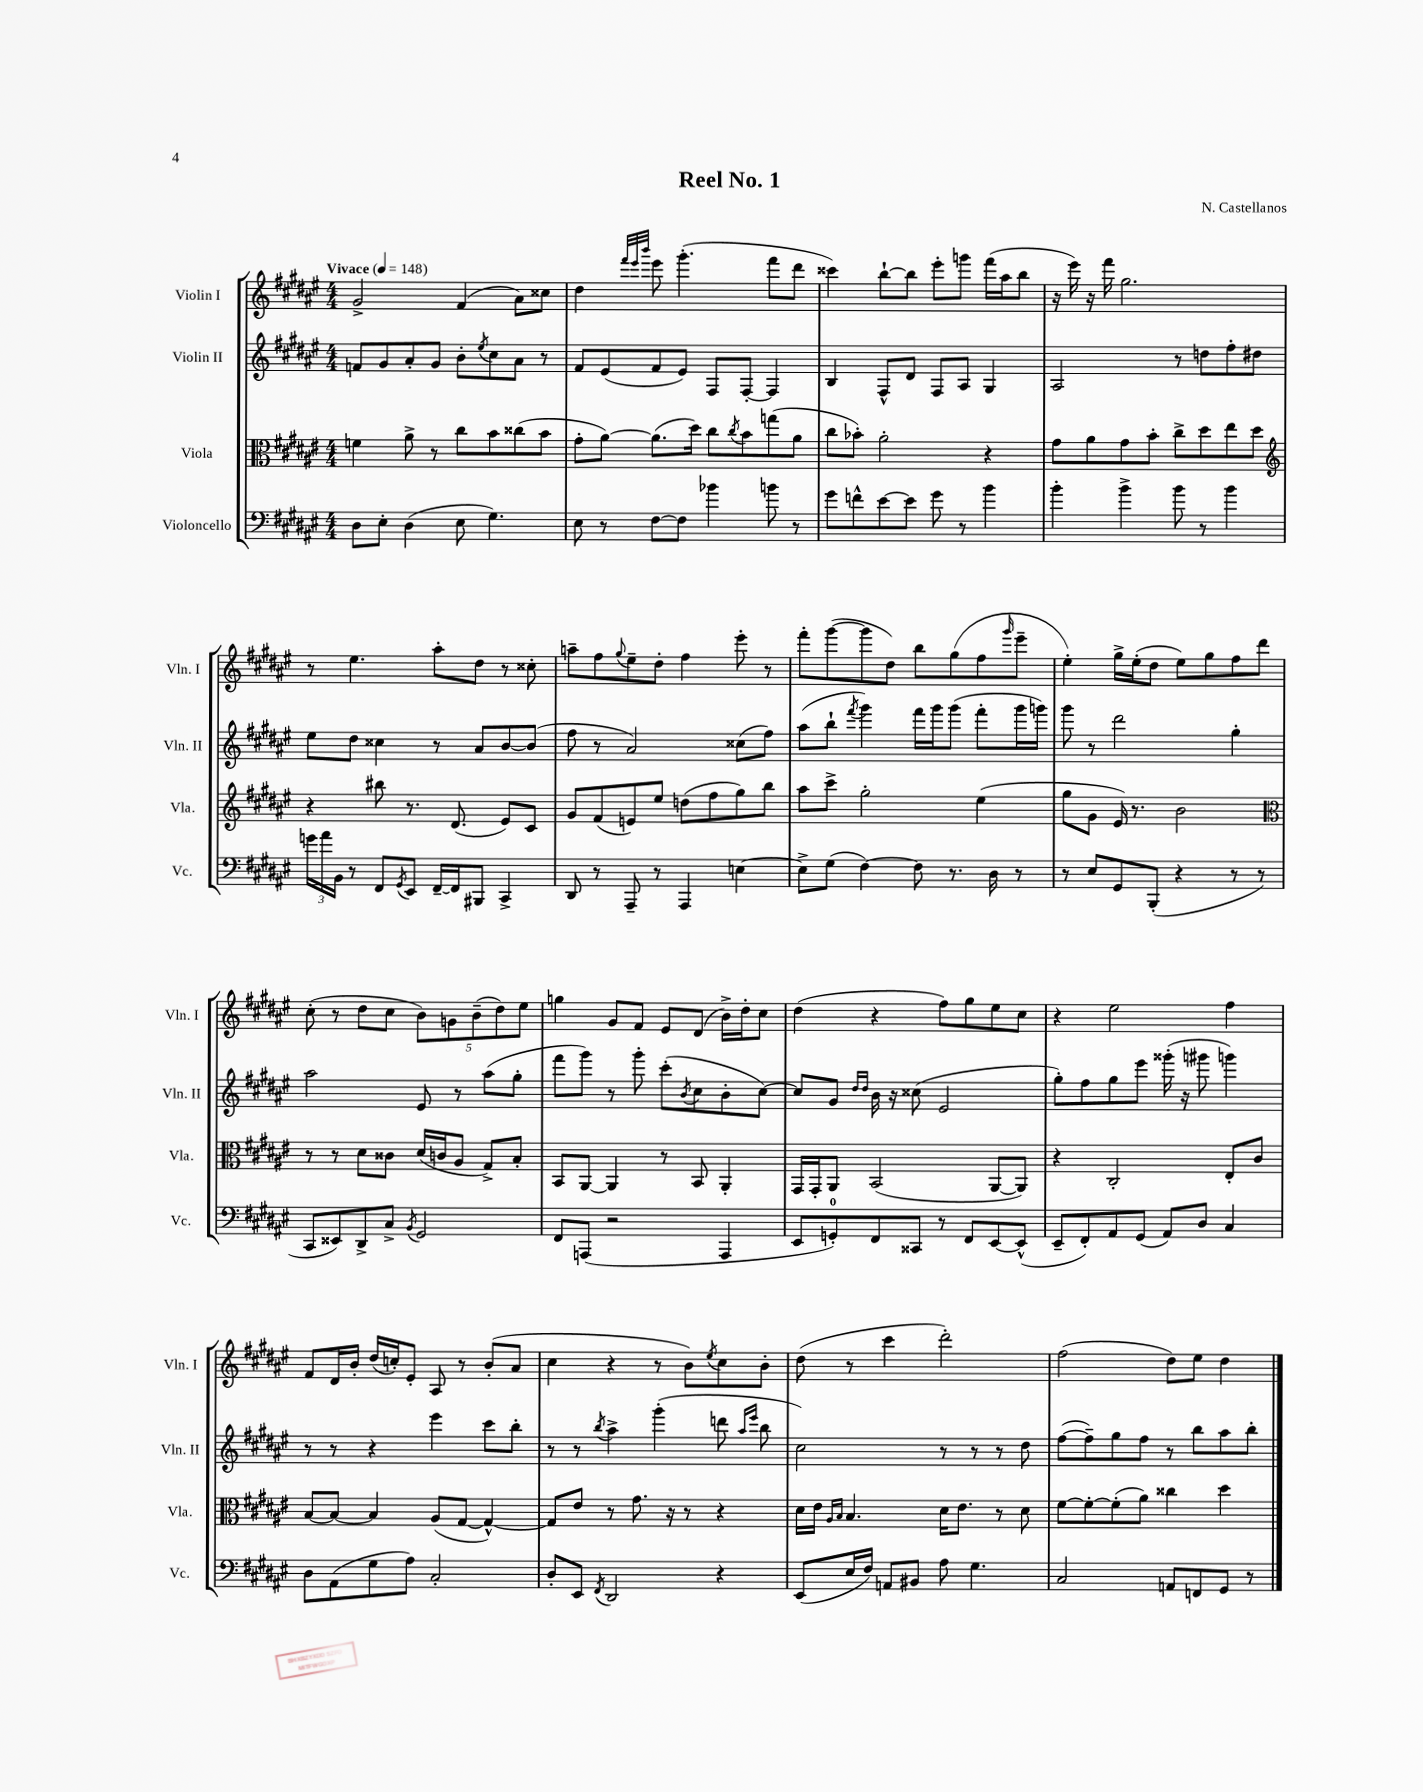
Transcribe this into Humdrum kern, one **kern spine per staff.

**kern	**kern	**kern	**kern
*staff4	*staff3	*staff2	*staff1
*clefF4	*clefC3	*clefG2	*clefG2
*k[f#c#g#d#a#e#]	*k[f#c#g#d#a#e#]	*k[f#c#g#d#a#e#]	*k[f#c#g#d#a#e#]
*M4/4	*M4/4	*M4/4	*M4/4
*MM148	*MM148	*MM148	*MM148
8D#	4f	8f	2g#^
8E#'	.	8g#	.
(4D#	8a#^	8a#'	.
.	8r	8g#	.
8E#	8cc#	8b'	(4f#
.	.	8qee#	.
4.G#)	8b	8cc#	.
.	(8cc##	8a#	8a#)
.	8b	8r	8cc##
=	=	=	=
8E#	8g#'	8f#	4dd#
8r	[8a#)	(8e#	.
.	.	.	32qqfff#
.	.	.	32qqeee#
.	.	.	32qqbbb
[8F#	(8.a#]	8f#	8eee#
8F#]	.	8e#)	(4.ggg#'
.	16dd#)	.	.
4b-	8cc#	8F#	.
.	8qcc#	.	.
.	8b	[8F#'	.
8b	(8gg	4F#]	8fff#
8r	8a#	.	8ddd#
=	=	=	=
8g#	8cc#	4B	4ccc##)
8f^^	8b-')	.	.
[8e#	2a#'	8F#^^	[8bb`
8e#]	.	8d#	8bb]
8g#	.	8F#	8eee#'
8r	.	8A#	8ggg
4b	4r	4G#	(16fff#
.	.	.	16aa#
.	.	.	8bb
=	=	=	=
4b'	8g#	2A#	16r
.	.	.	16eee#)
.	8a#	.	16r
.	.	.	16fff#
4b^	8g#	.	2.gg#
.	8b'	.	.
8b	8cc#^	8r	.
8r	8dd#	8dd	.
4b	8ee#	8ff#'	.
.	8dd#	8dd#	.
=	=	=	=
*	*clefG2	*	*
24g	4r	8ee#	8r
24a#	.	.	.
24BB	.	.	.
8r	.	8dd#	4.ee#
8FF#	8bb#	4cc##	.
8qGG#	.	.	.
8EE#	8.r	.	.
[16FF#~	.	8r	8aa#'
16FF#]	(8.d#	.	.
8BBB#	.	8a#	8dd#
4CC#^	8e#)	[8b	8r
.	8c#	(8b]	8cc##'
=	=	=	=
8DD#	8g#	8ff#	8aa~
8r	(8f#	8r	8ff#
.	.	.	8qqgg#
8AAA#~	8e)	2a#)	8ee#~
8r	8ee#	.	8dd#'
4AAA#	(8dd	.	4ff#
.	8ff#	.	.
[4E	8gg#)	(8cc##	8eee#'
.	8bb	8ff#)	8r
=	=	=	=
8E^]	8aa#	(8aa#	8fff#'
(8G#	8ccc#^	8bb`	([8ggg#
.	.	8qfff#	.
[4F#)	2gg#'	4ggg#)	8ggg#]
.	.	.	8dd#)
8F#]	.	16fff#	8bb
.	.	16ggg#	.
8.r	.	(8ggg#	(8gg#
.	(4ee#	8fff#'	8ff#
16D#	.	.	.
.	.	.	16qqggg#
8r	.	16ggg#	8eee#~
.	.	16ggg)	.
=	=	=	=
8r	8gg#	8ggg#	4ee#')
8E#	8g#	8r	.
8GG#	16e#)	2ddd#	16gg#^
.	8.r	.	(16ee#'
(8BBB'	.	.	8dd#
4r	2b	.	8ee#)
.	.	.	8gg#
8r	.	4gg#'	8ff#
8r	.	.	8ddd#
=	=	=	=
*	*clefC3	*	*
8CC#	8r	2aa#	(8cc#'
8EE##)	8r	.	8r
8DD#^	8d#	.	8dd#
8C#^	8c##	.	8cc#
8qBB	.	.	.
2GG#	(16d#	8e#	10b)
.	16c	.	.
.	.	.	10g
.	8A#	8r	.
.	.	.	(10b~
.	8G#^)	(8aa#	.
.	.	.	10dd#)
.	8B'	8gg#'	.
.	.	.	10ee#
=	=	=	=
8FF#	8BB	8fff#	4gg
(8AAA	[8AA#	8ggg#)	.
2r	4AA#]	8r	8g#
.	.	8ggg#'	8f#
.	8r	(8ccc#'	8e#
.	.	8qb	.
.	8BB	8cc#	(8d#
4AAA	4AA#'	8b'	16b^)
.	.	.	16dd#'
.	.	[8cc#)	8cc#
=	=	=	=
8EE#	16GG#	8cc#]	(4dd#
.	16GG#'	.	.
8GG')	8AA#	8g#	.
.	.	16qqdd#	.
.	.	16qqdd#	.
8FF#	(2BB	16b	4r
.	.	16r	.
8CC##	.	(8cc##	.
8r	.	2e#	8ff#)
8FF#	.	.	8gg#
[8EE#	[8AA#	.	8ee#
(8EE#^^]	8AA#])	.	8cc#
=	=	=	=
8EE#~	4r	8gg#')	4r
8FF#')	.	8ff#	.
8AA#	2C#'	8gg#	2ee#
(8GG#	.	8eee#	.
8AA#)	.	(16ggg##'	.
.	.	16r	.
8D#	.	8ggg#	.
4C#	8E#'	4ggg)	4ff#
.	8c#	.	.
=	=	=	=
8D#	[8B	8r	8f#
(8AA#	8B_	8r	16d#
.	.	.	16b'
8G#	4B]	4r	(16dd#
.	.	.	16cc')
8A#)	.	.	8e#'
2C#'	(8A#	4eee#	8A#
.	[8G#	.	8r
.	4G#^^_)	8ccc#	(8b'
.	.	8bb'	8a#
=	=	=	=
8D#'	8G#]	8r	4cc#
8EE#	8e#	8r	.
8qFF#	.	8qbb	.
2DD#	8r	4aa#^	4r
.	8.g#	.	.
.	.	(4ggg#'	8r
.	16r	.	.
.	8r	.	8b)
.	.	.	8qee#
4r	4r	8ddd	8cc#
.	.	16qqaa#	.
.	.	16qqeee#	.
.	.	8bb	8b'
=	=	=	=
(8EE#	16d#	2cc#)	(8dd#
.	16e#	.	.
.	16qqA#	.	.
.	16qqB	.	.
16E#	4.B	.	8r
16F#)	.	.	.
8AA	.	.	4ccc#
8BB#	.	.	.
8A#	16d#	8r	2ddd#')
.	8.e#	.	.
4.G#	.	8r	.
.	8r	8r	.
.	8d#	8dd#	.
=	=	=	=
2C#	[8f#	([8ff#	(2ff#
.	8f#'_	8ff#~])	.
.	(8f#']	8gg#	.
.	8a#)	8ff#	.
8AA	4cc##	8r	8dd#)
8FF	.	8bb	8ee#
8GG#	4dd#	8aa#	4dd#
8r	.	8bb'	.
==	==	==	==
*-	*-	*-	*-
